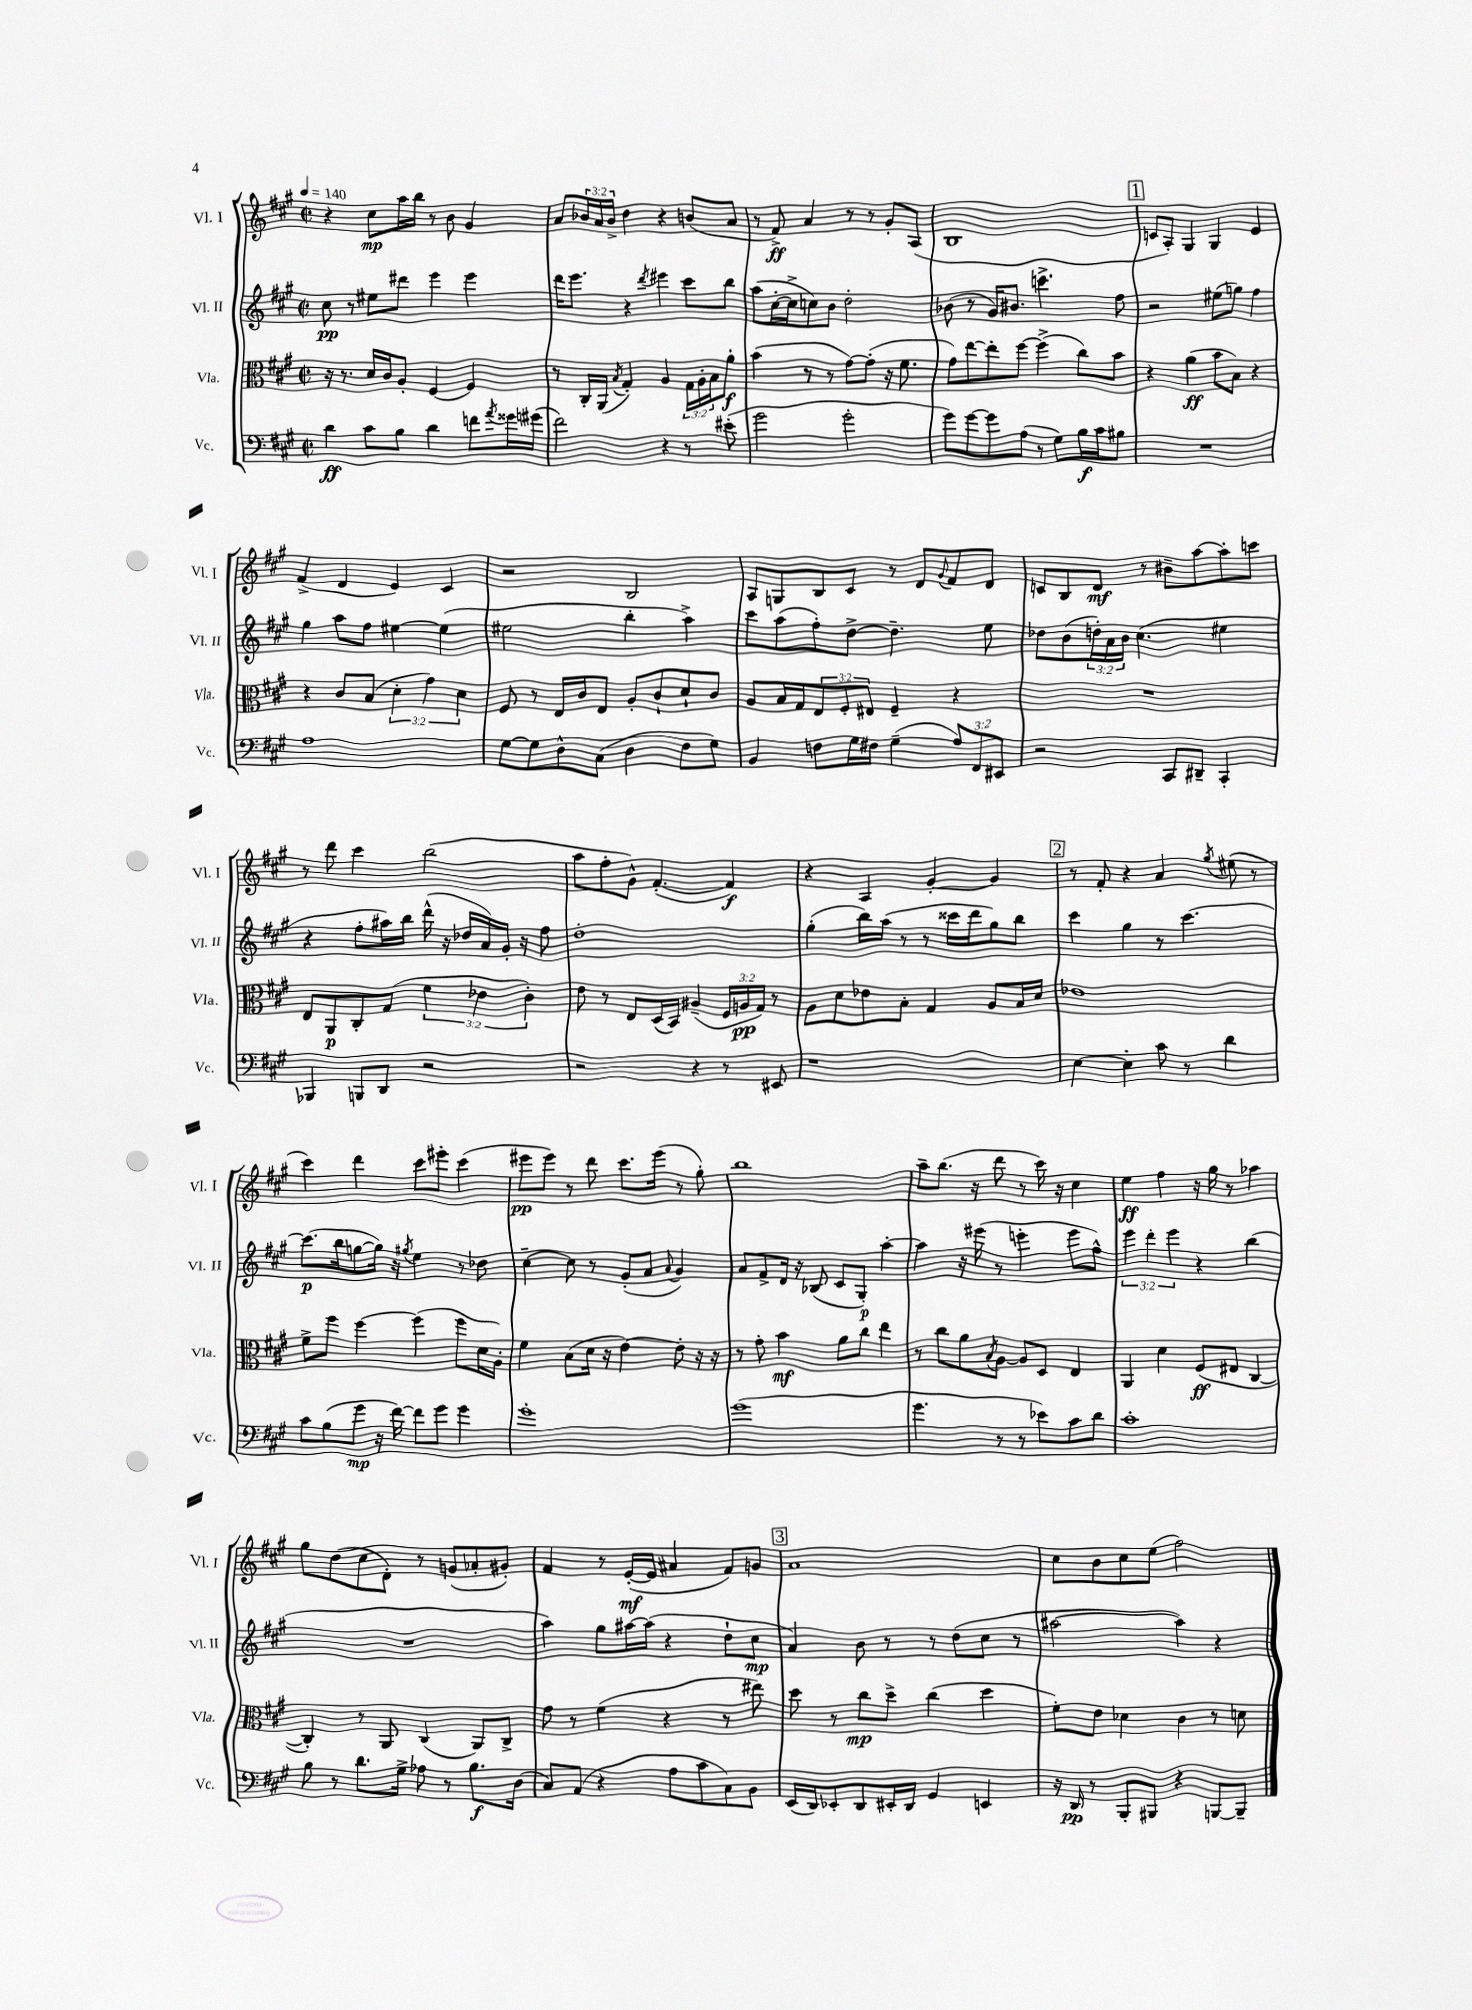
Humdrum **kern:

**kern	**dynam	**kern	**dynam	**kern	**dynam	**kern	**dynam
*part4	*part4	*part3	*part3	*part2	*part2	*part1	*part1
*staff4	*staff4	*staff3	*staff3	*staff2	*staff2	*staff1	*staff1
*I"Vc.	*	*I"Vla.	*	*I"Vl. II	*	*I"Vl. I	*
*I'Vc.	*	*I'Vla.	*	*I'Vl. II	*	*I'Vl. I	*
*clefF4	*	*clefC3	*	*clefG2	*	*clefG2	*
*k[f#c#g#]	*	*k[f#c#g#]	*	*k[f#c#g#]	*	*k[f#c#g#]	*
*M2/2	*	*M2/2	*	*M2/2	*	*M2/2	*
*met(c|)	*	*met(c|)	*	*met(c|)	*	*met(c|)	*
*MM140	*	*MM140	*	*MM140	*	*MM140	*
=1	=1	=1	=1	=1	=1	=1	=1
4d\	ff	16r	.	8cc#\	pp	4r	.
.	.	8.r	.	.	.	.	.
.	.	.	.	8r	.	.	.
8c#\L	.	16d/LL	.	8ee#X\L	.	8cc#\L	mp
.	.	16c#/J	.	.	.	.	.
8B\J	.	8A'/J	.	8ddd#X\J	.	16aa\L	.
.	.	.	.	.	.	16bb\JJ	.
4d\	.	[4F#/	.	4eee\	.	8r	.
.	.	.	.	.	.	8b\	.
8fn\L	.	4F#/]	.	4eee\	.	4g#/	.
8qa/	.	.	.	.	.	.	.
16g##X\L	.	.	.	.	.	.	.
(16g#X\JJ	.	.	.	.	.	.	.
=2	=2	=2	=2	=2	=2	=2	=2
2f#\)	.	8r	.	16ddd\KL	.	8a/L	.
.	.	.	.	8.eee\J	.	.	.
.	.	16C#'/LL	.	.	.	24b-X/L	.
.	.	.	.	.	.	24a/	.
.	.	(16AA/JJ	.	.	.	.	.
.	.	.	.	.	.	24b-^/JJ	.
.	.	8qB/	.	.	.	.	.
.	.	4G#'/)	.	4r	.	4dd\	.
.	.	.	.	8qddd/	.	.	.
4r	.	4A/	.	4eee#X\	.	4r	.
8r	.	24G#\LL	.	8ccc#\L	.	(8bn/L	.
.	.	24A'\	.	.	.	.	.
.	.	24B\J	.	.	.	.	.
(8e#X'\	.	8a'\J	f	8bb\J	.	8a/J	.
=3	=3	=3	=3	=3	=3	=3	=3
2g#\	.	(4b\	.	(8aa\L	.	8r	.
.	.	.	.	[16cc#'\L	.	8f#^/)	ff
.	.	.	.	16cc#^\J]	.	.	.
.	.	8r	.	8ccn\)	.	4a/	.
.	.	8r	.	8b\J	.	.	.
2g#'\	.	[8g#\L)	.	2dd'\	.	8r	.
.	.	(8g#'\J]	.	.	.	8r	.
.	.	16r	.	.	.	8g#'/L	.
.	.	8.f#\	.	.	.	.	.
.	.	.	.	.	.	(8A/J	.
=4	=4	=4	=4	=4	=4	=4	=4
8g#\L)	.	8g#\L)	.	(8b-X\	.	1B	.
[8g#\	.	[8ee\	.	8r	.	.	.
8g#\]	.	8ee'\]	.	16g#/KL)	.	.	.
.	.	.	.	8.b#X/J	.	.	.
(8A\J	.	[8ff#\J	.	.	.	.	.
8r	.	(4ff#^\]	.	4.cccn^\	.	.	.
8G#\L)	.	.	.	.	.	.	.
16B\L	f	8cc#\L)	.	.	.	.	.
16c#\J	.	.	.	.	.	.	.
8B#X\J	.	8b\J	.	8ff#\	.	.	.
!!LO:REH:place=s1:t=1
=5	=5	=5	=5	=5	=5	=5	=5
1r	.	4r	.	2r	.	8cn/L	.
.	.	.	.	.	.	8A'/J)	.
.	.	(4a\	ff	.	.	4G#/	.
.	.	8b\L	.	(8ee#X\L	.	4G#/	.
.	.	8B\J)	.	8ggn\J)	.	.	.
.	.	4r	.	4ff#\	.	4e/	.
!!LO:LB:g=z
=6	=6	=6	=6	=6	=6	=6	=6
1A	.	4r	.	4gg#\	.	(4f#^/	.
.	.	8c#/L	.	8aa\L	.	4d/	.
.	.	(8B/J	.	8ff#\J	.	.	.
.	.	6d'\	.	[4ee#X\	.	4e/)	.
.	.	6g#\)	.	.	.	.	.
.	.	.	.	(4ee#\]	.	4c#/	.
.	.	6d\	.	.	.	.	.
=7	=7	=7	=7	=7	=7	=7	=7
[8G#\L	.	8F#/	.	2ee#X\	.	2r	.
8G#\]	.	8r	.	.	.	.	.
8D^^\	.	16E/LL	.	.	.	.	.
.	.	16c#/J	.	.	.	.	.
(8C#\J	.	8E/J	.	.	.	.	.
4D\	.	8A'/L	.	4bb'\	.	2B/	.
.	.	8c#`/	.	.	.	.	.
8F#\L	.	8d`/	.	4aa^\)	.	.	.
8G#\J)	.	8c#/J	.	.	.	.	.
=8	=8	=8	=8	=8	=8	=8	=8
4BB/	.	8A/L	.	8ccc#\L	.	8A/L	.
.	.	16B/L	.	(8aa\	.	8Gn/	.
.	.	16G#/J	.	.	.	.	.
8Fn\L	.	12E/	.	8ff#'\)	.	8B/	.
.	.	12F#'/	.	.	.	.	.
16G#\L	.	.	.	[8dd^\J	.	8c#/J	.
.	.	12E#X/J	.	.	.	.	.
16F#X\JJ	.	.	.	.	.	.	.
(4G#~\	.	4F#~/	.	4.dd~\]	.	8r	.
.	.	.	.	.	.	8d/L	.
.	.	.	.	.	.	8qqg#/	.
12A/L)	.	4r	.	.	.	8f#/	.
12FF#/	.	.	.	.	.	.	.
.	.	.	.	8ee\	.	8d/J	.
12EE#X/J	.	.	.	.	.	.	.
=9	=9	=9	=9	=9	=9	=9	=9
2r	.	1r	.	8dd-X\L	.	8cn/L	.
.	.	.	.	(8b\	.	8B/	.
.	.	.	.	24ddn'\L)	.	8d/J	mf
.	.	.	.	24a\	.	.	.
.	.	.	.	24b\JJ	.	.	.
.	.	.	.	(4.cc#\	.	8r	.
8CC#/L	.	.	.	.	.	8b#X~\L	.
8DD#X~/J	.	.	.	.	.	[8aa\	.
4CC#'/	.	.	.	4ee#X\	.	8aa'\]	.
.	.	.	.	.	.	8cccn\J	.
!!LO:LB:g=z
=10	=10	=10	=10	=10	=10	=10	=10
4BBB-X/	.	8E/L	.	4r	.	8r	.
.	.	8AA/	p	.	.	8ddd\	.
8BBBn/L	.	8C#'/	.	8ff#'\L	.	4ccc#\	.
8DD/J	.	(8G#/J	.	16aa#X\L)	.	.	.
.	.	.	.	16bb\JJ	.	.	.
2r	.	6f#\	.	(16ddd^^\	.	(2bb\	.
.	.	.	.	16r	.	.	.
.	.	.	.	16dd-X/LL	.	.	.
.	.	6e-X\	.	.	.	.	.
.	.	.	.	16a/)	.	.	.
.	.	.	.	16g#'/JJ	.	.	.
.	.	.	.	16r	.	.	.
.	.	6c#'\)	.	.	.	.	.
.	.	.	.	8ff#\	.	.	.
=11	=11	=11	=11	=11	=11	=11	=11
2r	.	8e\	.	1dd'	.	8aa\L	.
.	.	8r	.	.	.	8ff#'\	.
.	.	8E/L	.	.	.	8g#^^\J)	.
.	.	(16D/L	.	.	.	([4.f#'/	.
.	.	16BB/JJ)	.	.	.	.	.
4r	.	(4A#X~/	.	.	.	.	.
8r	.	24F#/LL	.	.	.	4f#/])	f
.	.	24An/	pp	.	.	.	.
.	.	24G#/JJ)	.	.	.	.	.
8EE#X/	.	8r	.	.	.	.	.
=12	=12	=12	=12	=12	=12	=12	=12
1r	.	8A\L	.	(4gg#'\	.	4r	.
.	.	8d\	.	.	.	.	.
.	.	8e-X\	.	16bb\LL)	.	4A/	.
.	.	.	.	(16aa\JJ	.	.	.
.	.	8B'\J	.	8r	.	.	.
.	.	4G#/	.	8r	.	[4g#'/	.
.	.	.	.	16ccc##X\LL	.	.	.
.	.	.	.	16ddd\J	.	.	.
.	.	8A/L	.	8gg#\)	.	4g#/]	.
.	.	16B/L	.	8bb\J	.	.	.
.	.	16d/JJ	.	.	.	.	.
!!LO:REH:place=s1:t=2
=13	=13	=13	=13	=13	=13	=13	=13
[4E\	.	1e-X	.	4ccc#\	.	8r	.
.	.	.	.	.	.	8f#'/	.
4E'\]	.	.	.	4gg#\	.	4r	.
8c#\	.	.	.	8r	.	4a/	.
8r	.	.	.	[4.ccc#\	.	.	.
.	.	.	.	.	.	8qgg#/	.
4d\	.	.	.	.	.	(8ee#X\	.
.	.	.	.	.	.	8r	.
!!LO:LB:g=z
=14	=14	=14	=14	=14	=14	=14	=14
8c#\L	.	8f#^\L	.	(8.ccc#\L]	p	4ccc#\)	.
(8B\	.	8ff#\J	.	.	.	.	.
.	.	.	.	16bb\k	.	.	.
8g#\J	mp	[4ff#\	.	[8ggn\	.	4ddd\	.
16r	.	.	.	16gg\Jk])	.	.	.
[16f#\)	.	.	.	16r	.	.	.
.	.	.	.	8qgg#X/	.	.	.
8f#\L]	.	(4ff#\]	.	4ee\	.	8ccc#\L	.
8g#\J	.	.	.	.	.	8eee#X'\J	.
4g#\	.	8ff#\L	.	8r	.	(4ccc#\	.
.	.	16d\L	.	8dd-X\	.	.	.
.	.	16A'\JJ)	.	.	.	.	.
=15	=15	=15	=15	=15	=15	=15	=15
1g#'	.	4f#\	.	[4cc#~\	.	8eee#X\L	pp
.	.	.	.	.	.	8eee#\J)	.
.	.	(8B\L	.	8cc#\]	.	8r	.
.	.	16d\Jk	.	8r	.	8ddd\	.
.	.	16r	.	.	.	.	.
.	.	[4e\)	.	(8g#'/L	.	8.ccc#\L	.
.	.	.	.	8a/J	.	.	.
.	.	.	.	.	.	(16eee#\Jk	.
.	.	.	.	8qqa/	.	.	.
.	.	8e'\]	.	4g#/)	.	8r	.
.	.	16r	.	.	.	8gg#'\)	.
.	.	16r	.	.	.	.	.
=16	=16	=16	=16	=16	=16	=16	=16
(1g#	.	8r	.	8a/L	.	1bb	.
.	.	8g#'\	.	8f#^/	.	.	.
.	.	4b\	mf	16d/Jk	.	.	.
.	.	.	.	16r	.	.	.
.	.	.	.	(8B-X/	.	.	.
.	.	8a\L	.	8c#/L	.	.	.
.	.	8cc#\J	.	8G#'/J)	p	.	.
.	.	4ee\	.	[4aa'\	.	.	.
=17	=17	=17	=17	=17	=17	=17	=17
4.g#\	.	8r	.	4aa\]	.	8aa~\L	.
.	.	8cc#\L	.	.	.	(8.bb\J	.
.	.	8a\	.	16r	.	.	.
.	.	.	.	(16eee#X\	.	16r	.
.	.	8qB/	.	.	.	.	.
8r	.	[8A\J	.	8r	.	8ddd\	.
8r	.	8A/L]	.	4eeen'\	.	8r	.
8e-X\L)	.	8D/J	.	.	.	16ccc#\)	.
.	.	.	.	.	.	16r	.
8c#\	.	4E/	.	8eee\L	.	4cc#\	.
8d\J	.	.	.	8ff#^^\J)	.	.	.
=18	=18	=18	=18	=18	=18	=18	=18
1c#'	.	4AA/	.	6eee\	.	4ee\	ff
.	.	.	.	6ddd'\	.	.	.
.	.	4d\	.	.	.	4ff#\	.
.	.	.	.	6eee\	.	.	.
.	.	(8F#/L	ff	4r	.	16r	.
.	.	.	.	.	.	16gg#\	.
.	.	8E#X/J	.	.	.	8r	.
.	.	[4C#/	.	(4bb\	.	4aa-X\	.
!!LO:LB:g=z
=19	=19	=19	=19	=19	=19	=19	=19
8B\	.	4C#'/])	.	1r	.	8gg#\L	.
8r	.	.	.	.	.	(8dd\	.
8.d\L	.	8r	.	.	.	8cc#\	.
.	.	8AA/	.	.	.	8d'\J)	.
16G#^\Jk	.	.	.	.	.	.	.
8A-X\	.	(4C#/	.	.	.	8r	.
8r	.	.	.	.	.	(8gn/L	.
8.B\L	f	8AA/L)	.	.	.	8a-X'/	.
.	.	8C#^/J	.	.	.	8g#X'/J)	.
(16D\Jk	.	.	.	.	.	.	.
=20	=20	=20	=20	=20	=20	=20	=20
8C#/L)	.	8g#\	.	4aa\)	.	4f#/	.
(8AA/J	.	8r	.	.	.	.	.
4r	.	(4f#\	.	8gg#\L	.	8r	.
.	.	.	.	[16aa#X\L	.	([16e'/LL	mf
.	.	.	.	(16aa#\JJ]	.	16e/JJ]	.
8A\L	.	4r	.	4r	.	4a#X/	.
8c#\	.	.	.	.	.	.	.
8C#\)	.	8r	.	8dd`\L	.	8f#/L)	.
8BB\J	.	8ee#X\)	.	8cc#\J	mp	8gn/J	.
!!LO:REH:place=s1:t=3
=21	=21	=21	=21	=21	=21	=21	=21
(16EE/LL	.	8dd\	.	4a/)	.	1a	.
16DD/J)	.	.	.	.	.	.	.
8EE-X'/	.	8r	.	.	.	.	.
8DD/	.	8cc#\L	mp	8b\	.	.	.
16EE#X'/L	.	8dd^\J	.	8r	.	.	.
16DD/JJ	.	.	.	.	.	.	.
4GG#/	.	(4cc#\	.	8r	.	.	.
.	.	.	.	(8dd\L	.	.	.
4EEn/	.	4dd\	.	8cc#\J	.	.	.
.	.	.	.	8r	.	.	.
=22	=22	=22	=22	=22	=22	=22	=22
16r	.	8f#'\L)	.	[2aa#X\	.	8cc#\L	.
16DD/	pp	.	.	.	.	.	.
8r	.	8e\J	.	.	.	8b\	.
8BBB'/L	.	4d-X\	.	.	.	8cc#\	.
8BBB#X/J	.	.	.	.	.	(8ee\J	.
4r	.	4c#\	.	4aa#\])	.	2ff#\)	.
[8BBBn/L	.	8r	.	4r	.	.	.
8BBB~/J]	.	8dn\	.	.	.	.	.
==	==	==	==	==	==	==	==
*-	*-	*-	*-	*-	*-	*-	*-
